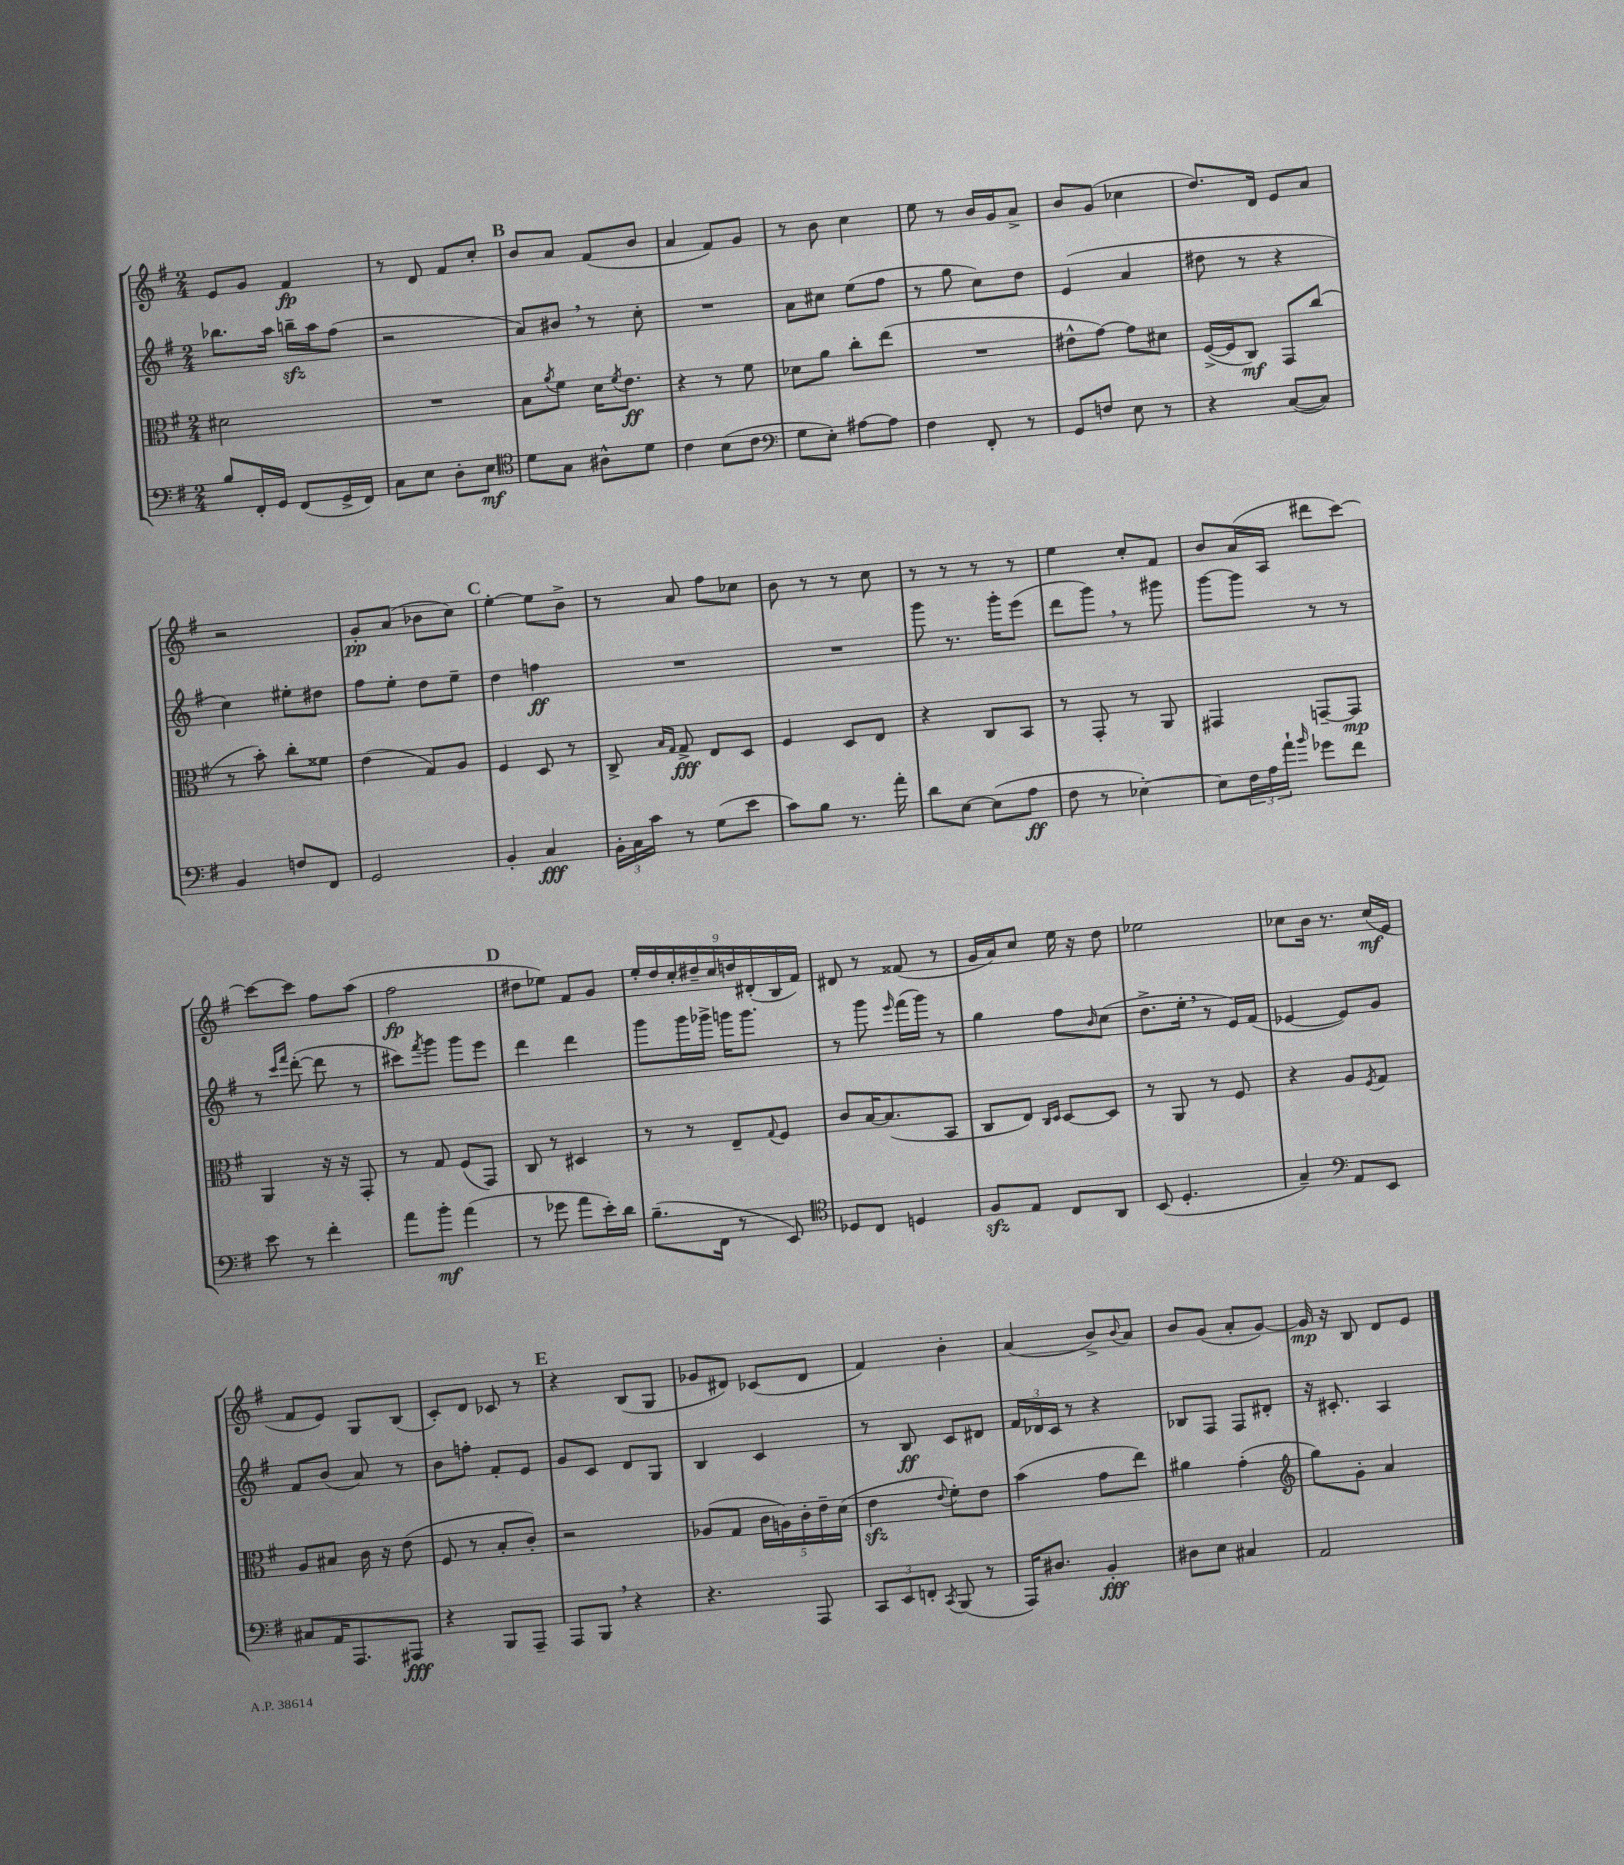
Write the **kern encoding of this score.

**kern	**kern	**kern	**kern
*staff4	*staff3	*staff2	*staff1
*clefF4	*clefC3	*clefG2	*clefG2
*k[f#]	*k[f#]	*k[f#]	*k[f#]
*M2/4	*M2/4	*M2/4	*M2/4
8B/L	2d#\	8.bb-\L	8e/L
16FF#'/L	.	.	8g/J
16GG/JJ	.	16aa\Jk	.
(8FF#/L	.	16bb~\LL	4f#/
.	.	16aa\J	.
16GG^/L	.	(8ff#\J	.
16FF#/JJ)	.	.	.
=	=	=	=
8C\L	2r	2r	8r
8E\J	.	.	8d/
8D'\L	.	.	8f#/L
8E\J	.	.	8cc'/J
=	=	=	=
*clefC4	*	*	*
8d\L	8B\L	8a/L)	8b/L
.	8qa/	.	.
8G\J	8f#\J	8b#/J	8a/J
8A#^^\L	16d\LK	8r	(8f#/L
.	8qf#/	.	.
.	8.e\J	.	.
8d\J	.	8cc'\	8b/J
=	=	=	=
4c\	4r	2r	4a/
(8B\L	8r	.	8f#/L)
8c\J	8f#\	.	8g/J
=	=	=	=
*clefF4	*	*	*
8G\L	8d-\L	8a\L	8r
8E'\J)	8a\J	8cc#\J	8b\
[8A#\L	8cc'\L	(8ee\L	4cc\
8A#\]J	(8ee\J	8ff#\J	.
=	=	=	=
4F#\	2r	8r	8ee\
.	.	8gg\	8r
8FF#'/	.	8cc\L)	16b/LL
.	.	.	16g/J
8r	.	8dd\J	8a^/J
=	=	=	=
8GG/L	8e#^^\L	(4e/	8b/L
8F/J	[8g\J)	.	(8g/J
8E\	8g\]L	4a/	4cc-\
8r	8d#\J	.	.
=	=	=	=
4r	([16F#^/LL	8dd#\	8.dd/L)
.	16F#/]J	.	.
.	8C/J)	8r	.
.	.	.	16d/Jk
([8C/L	8GG/L	4r	8e/L
8C/]J)	(8cc/J	.	8a/J
=	=	=	=
4BB/	8r	4cc\)	2r
.	8b'\)	.	.
8F/L	8cc'\L	8ee#'\L	.
8FF#/J	8f##\J	8dd#\J	.
=	=	=	=
2GG/	(4e\	8ff#\L	8g'/L
.	.	8ee'\J	(8a/J
.	8G/L)	8dd\L	8b-\L
.	8A/J	8ee~\J	8cc\J)
=	=	=	=
4BB'/	4F#/	4dd\	[4ee'\
4C/	8D/	4ff\	8ee\]L
.	8r	.	8b^\J
=	=	=	=
24BB'\LL	8C^/	2r	8r
24C\	.	.	.
24c\JJ	.	.	.
.	16qqB/LL	.	.
.	16qqG/JJ	.	.
8r	8G^/	.	8a/
(8G\L	8E/L	.	8ff#\L
8e\J	8D/J	.	8cc-\J
=	=	=	=
8c\L)	4F#/	2r	8b\
8B\J	.	.	8r
8.r	8D/L	.	8r
.	8E/J	.	8cc\
16a'\	.	.	.
=	=	=	=
8d\L	4r	8ggg\	8r
[8E\J	.	8.r	8r
(8E\]L	8C/L	.	8r
.	.	16ggg'\LK	.
8A\J	8BB/J	(8eee\J	8r
=	=	=	=
8F#\	8r	8ddd\L	4ee\
8r	8GG'/	8ggg\J)	.
[4E-'\)	8r	8r	8cc'/L
.	8AA/	8ggg#\	8f#/J
=	=	=	=
8E-\]L	4GG#/	[8ggg\L	8b/L
24F#\L	.	8ggg\]J	(16a/L
24A\	.	.	.
.	.	.	16A/JJ
24a`\JJ	.	.	.
16qqb/	.	.	.
8g-\L	[8GG~/L	8r	8ddd#\L
8f#\J	8GG/]J	8r	[8ccc\J)
=	=	=	=
8e\	4AA/	8r	8ccc\_L
.	.	16qqccc/LL	.
.	.	16qqfff#/JJ	.
8r	.	([8ddd'\	8ccc\]J
4f#'\	16r	8ddd\]	8ff#\L
.	16r	.	.
.	8GG'/	8r	(8aa\J
=	=	=	=
8a\L	8r	8ccc#\L)	2ff#\
.	.	8qfff#/	.
8b'\J	8G/	8ggg\J	.
(4a\	(8F#/L	8ggg\L	.
.	8GG/J)	8eee\J	.
=	=	=	=
8r	8C/	4ddd\	8dd#\L
8g-\	8r	.	8ee-\J)
8a\L	4D#/	4ddd\	8f#/L
16e'\L)	.	.	8g/J
16d\JJ	.	.	.
=	=	=	=
(8.B~\L	8r	8ggg\L	18ee'/LL
.	.	.	18dd/
.	.	.	18cc'/
.	8r	16ggg\L	.
.	.	.	18dd#~/
16FF#\Jk	.	16ggg-^\JJ	.
.	.	.	18cc/
8r	8E~/L	16ggg\LK	.
.	.	.	18dd/
.	.	8.ggg\J	.
.	.	.	(18d#'/
.	8qqG/	.	.
8EE/)	8F#/J	.	.
.	.	.	18B/
.	.	.	18f#/JJ)
=	=	=	=
*clefC4	*	*	*
8D-/L	8c/L	8r	8d#/
8C/J	[16B/K	8ggg\	8r
.	(8.B/]	.	.
.	.	16qqeee/	.
4D/	.	(16fff#\LL	(8f##/
.	.	16ggg\JJ)	.
.	8BB/J	8r	8r
=	=	=	=
8F#/L	8C/L	4gg\	16g/LL
.	.	.	16a/J)
8E/J	8E/J)	.	8cc/J
.	16qqC/LL	.	.
.	16qqD/JJ	.	.
8C/L	[8D/L	8ff#\L	16ee\
.	.	.	16r
.	.	16qqb/	.
8AA/J	8D/]J	(8cc\J	8dd\
=	=	=	=
(8BB/	8r	8.dd^\L	2ee-\
4.D'/	8AA/	.	.
.	.	16ee'\Jk	.
.	8r	8r	.
.	8F#/	16e/LL)	.
.	.	(16f#/JJ	.
=	=	=	=
4G~/)	4r	[4e-/	8cc-\L
.	.	.	16b\Jk
.	.	.	8.r
*clefF4	*	*	*
8AA/L	8A/L	8e-/]L)	.
.	8qF#/	.	.
8EE/J	8G/J	8g/J	(16cc-/LL
.	.	.	16e/JJ
=	=	=	=
8C#/L	8A/L	8f#/L	8f#/L
16AA/K	8B#/J	(8b/J	8e/J)
8.AAA/	.	.	.
.	16c\	8a/)	8G/L
.	16r	.	.
8AAA#/J	(8e\	8r	(8B/J
=	=	=	=
4r	8F#/	8b\L	8c'/L)
.	8r	8ff'\J	8d/J
8BBB/L	8B'/L	8f#'/L	8c-/
8AAA~/J	8c'/J)	8e/J	8r
=	=	=	=
8AAA/L	2r	8g/L	4r
8BBB/J	.	8c/J	.
4r	.	8d/L	(8B/L
.	.	8G/J	8G/J
=	=	=	=
4.r	(8A-/L	4B/	8g-/L
.	8G/J	.	8d#/J)
.	20c\LL	4c/	(8c-/L
.	20A\)	.	.
.	20c'\	.	.
8AAA/	.	.	8d#/J
.	20e~\	.	.
.	(20d\JJ	.	.
=	=	=	=
12CC/L	4e\	8r	4f#/)
12EE/	.	.	.
.	.	8B/	.
12FF'/J	.	.	.
8qCC/	8qqe/	.	.
(8BBB/	8f#'\L)	8c/L	4b'\
8r	8e\J	8d#/J	.
=	=	=	=
16AAA/LK)	(4b\	24f#/LL	(4a/
.	.	24d-/	.
8.D#/J	.	.	.
.	.	24c/JJ	.
.	.	8r	.
4BB'/	8g\L	4r	8b^/L)
.	.	.	8qqb/
.	8ee\J)	.	8a/J
=	=	=	=
8D#\L	4a#\	8B-/L	8b/L
8E\J	.	8F#/J	(8g/J
4C#/	(4g'\	8F#/L	8a'/L
.	.	8d#'/J	[8g/J)
=	=	=	=
*	*clefG2	*	*
2AA/	8gg\L)	16r	16g/]
.	.	8.c#'/	16r
.	8g'\J	.	8B/
.	4a/	4A/	8d/L
.	.	.	8e/J
==	==	==	==
*-	*-	*-	*-
